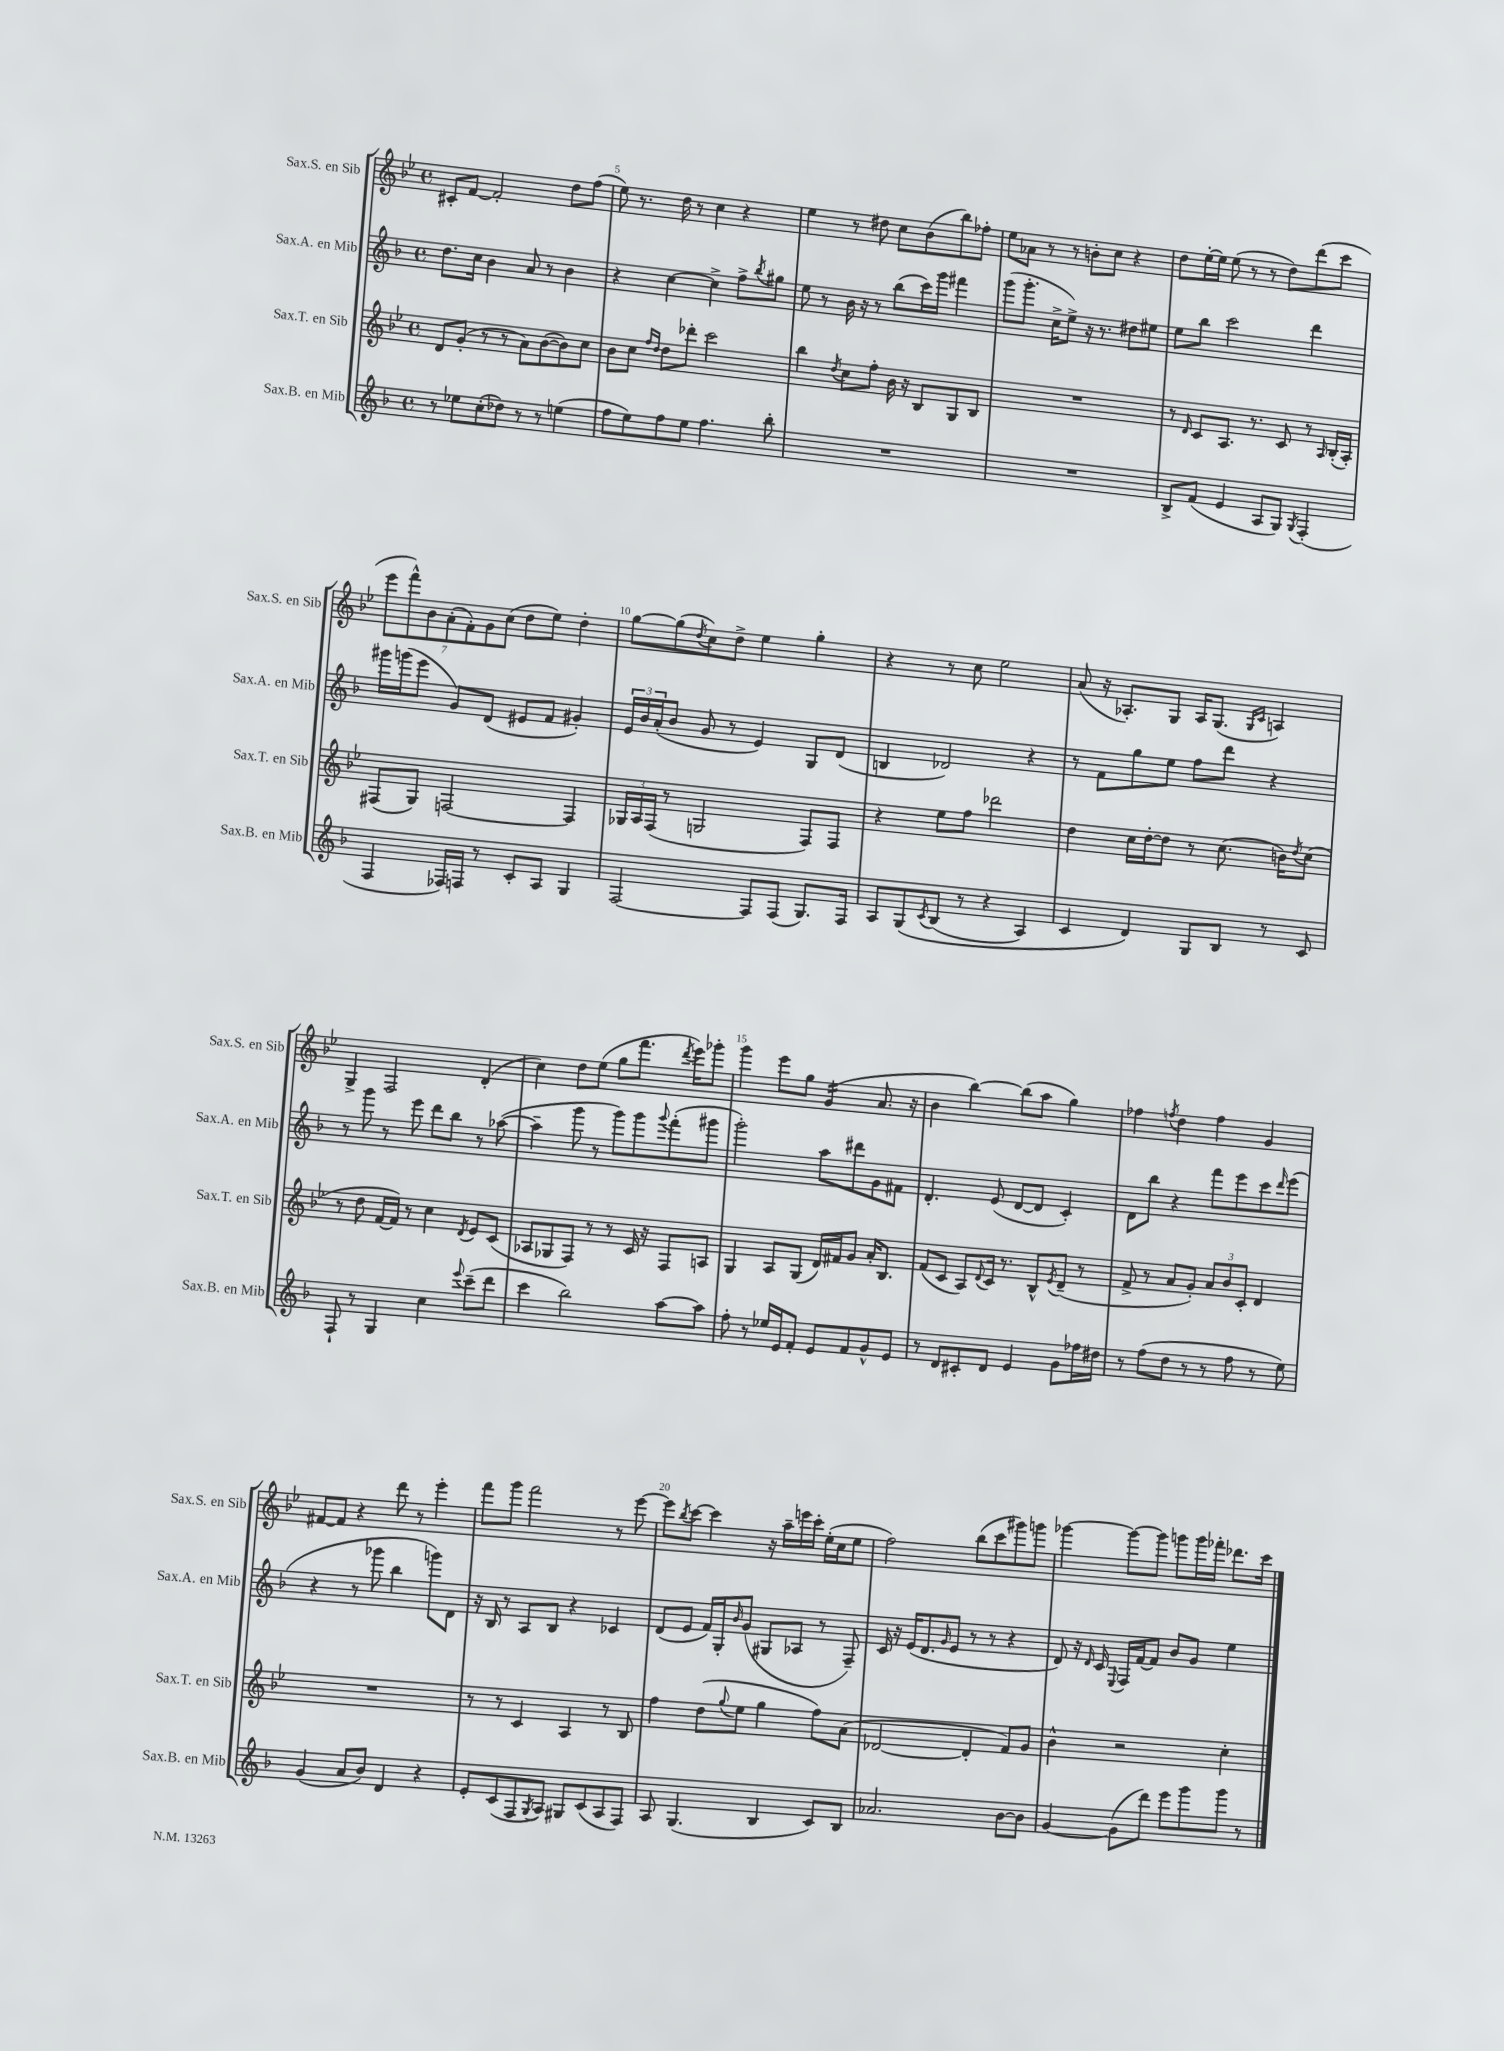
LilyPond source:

<<
\new StaffGroup <<
\new Staff = "s0" \with { instrumentName = "Sax.S. en Sib" shortInstrumentName = "Sax.S. en Sib" } {
    \clef treble \key bes \major \defaultTimeSignature \time 4/4
    cis'8-. f'8~ f'2-. d''8 f''8( |
    ees''8) r8. d''16 r8 c''4 r4 |
    ees''4 r8 dis''8 c''8 bes'8( bes''8) fes''8-. |
    ees''8 aes'8 r8 r8 b'8-. c''8 r4 |
    d''8 ees''16~-. ees''16 ees''8( r8 r8 d''8) d'''8( c'''8 |
    \tuplet 7/4 { ees'''8 f'''8-^) bes'8 a'8-.( f'8-.) g'8 c''8( } d''8 ees''8) d''4-. |
    g''8~ g''8( \acciaccatura { d''8 } c''8) d''8-> ees''4 g''4-. |
    r4 r8 c''8 ees''2 |
    a'8( r16 aes8.-.) g8 aes16 g8.( \grace { g16 c'16 } a4) |
    g4-> f2 d'4-.( |
    c''4) d''8 ees''8( g''8 f'''8. \acciaccatura { d'''8 } ees'''16) ges'''8-. |
    g'''4 ees'''8 g''8 g'4:16( a'8. r16 |
    bes'4 bes''4~) bes''8( a''8 g''4) |
    fes''4 \acciaccatura { f''8 } d''4 f''4 g'4 |
    fis'8~ fis'8 r4 d'''8 r8 ees'''4-. |
    f'''8 g'''8 f'''2 r8 ees'''8~ |
    ees'''8 \acciaccatura { bes''8 } c'''8~ c'''4 r16 a''16-- e'''16 c'''16-. ees''16-.( c''16 ees''8 |
    f''2) bes''8( c'''8 gis'''8) g'''8 |
    ges'''4~ ges'''8~ ges'''8 g'''8 g'''16 fes'''16-. des'''8. c'''16 \bar "|." |
}
\new Staff = "s1" \with { instrumentName = "Sax.A. en Mib" shortInstrumentName = "Sax.A. en Mib" } {
    \clef treble \key f \major \defaultTimeSignature \time 4/4
    d''8. c''16 bes'4 a'8 r8 bes'4 |
    r4 c''4~ c''4-> f''8-> \acciaccatura { bes''8 } gis''8 |
    e''8 r8 bes'16 r16 r8 bes''8( c'''16) g'''16 fis'''4 |
    g'''8( g'''8.-. c''16-> e''8->) r16 r8. dis''8 eis''8 |
    e''8 bes''8 c'''2 d'''4 |
    gis'''16 g'''16( e'''8 g'8) d'8( eis'8 f'8 gis'4-.) |
    \tuplet 3/2 { e'16 bes'16 a'16-.( } bes'8 g'8 r8 e'4) g8 d'8( |
    b4 des'2) r4 |
    r8 f'8 g''8 e''8 f''8 d'''8 r4 |
    r8 g'''8 r8 e'''8 d'''8 bes''8 r8 aes''8~( |
    aes''4-- g'''8 r8 g'''8) g'''8 \appoggiatura { g'''8 } f'''8-.( gis'''8 |
    g'''2-.) a''8 dis'''8 g'8 fis'8 |
    d'4.-. e'8( d'8~ d'8 c'4-.) |
    d'8 bes''8 r4 f'''8 e'''8 c'''8 \grace { d'''16 } e'''8( |
    r4 r8 ges'''8 bes''4 g'''8) d'8 |
    r16 bes16 r8 a8 bes8 r4 ces'4 |
    d'8( e'8 f'16) g16-. \grace { bes'16 } g'8( gis8 aes8 r8 f8--) |
    c'16 r16 e'16( d'8. \grace { g'16 } e'8 r8 r8 r4 |
    d'8) r16 \grace { d'16 } c'16 \appoggiatura { e8 } f16 f'16~ f'8 bes'8 g'8 e''4 \bar "|." |
}
\new Staff = "s2" \with { instrumentName = "Sax.T. en Sib" shortInstrumentName = "Sax.T. en Sib" } {
    \clef treble \key bes \major \defaultTimeSignature \time 4/4
    d'8 g'8-.( r8 r8 a'8) bes'8~( bes'8) c''8 |
    bes'8 c''8 \grace { f''16 d''16 } d''8 des'''8-. c'''2 |
    bes''4 \acciaccatura { d''8 } c''8 f''8-. bes'16 r16 bes8 g8 bes8 |
    R1 |
    r8 \grace { d'16 } c'8 a8. r8. c'8 r8 \grace { a16 } bes16-.( a16-.) |
    fis8( g8) f2~ f4 |
    \tuplet 3/2 { ges16 a16 f16( } r8 g2 f8) f8 |
    r4 ees''8 f''8 des'''2 |
    d''4 c''16 d''16~-. d''8 r8 c''8.( b'16) \acciaccatura { d''8 } c''8( |
    r8 d''8 f'16~ f'16) r8 c''4 \acciaccatura { d'8 } ees'8 c'8( |
    aes8 ges8 f8) r8 r8 c'16 r16 f8 a8 |
    g4 a8 g8( d'16) fis'16 g'8 a'16-. bes8. |
    f'8( c'8 a8) \appoggiatura { d'8 } c'16 r8. bes8-^ \acciaccatura { ees'8 } d'8--( r8 |
    f'8-> r8 a'8 g'8-.) \tuplet 3/2 { a'8 bes'8 c'8-. } d'4 |
    R1 |
    r8 r8 c'4 a4 r8 bes8 |
    f''4 d''8( \appoggiatura { g''8 } ees''8 g''4 f''8) a'8( |
    des'2~ des'4-. f'8) g'8 |
    bes'4-^ r2 c''4-. \bar "|." |
}
\new Staff = "s3" \with { instrumentName = "Sax.B. en Mib" shortInstrumentName = "Sax.B. en Mib" } {
    \clef treble \key f \major \defaultTimeSignature \time 4/4
    r8 ees''8 c''8-.( des''8) r8 r8 e''4( |
    f''8 e''8) f''8 e''8 f''4. bes''8-. |
    R1 |
    R1 |
    bes8-> f'8( e'4 a8 g8) \acciaccatura { g8 } f4-.( |
    f4 fes16) f16 r8 c'8-. a8 g4 |
    f2~ f8 f8( g8.) f16 |
    a8 g8\( \acciaccatura { c'8 } bes8( r8 r4 a4) |
    c'4 d'4\) g8 bes8 r8 c'8 |
    f8-! r8 g4 c''4 \appoggiatura { e'''8 } c'''8--( d'''8 |
    c'''4 bes''2) a''8~ a''8 |
    f''8-. r8 ees''16 e'16 f'8-. e'8 f'8 g'8-^ e'8 |
    r8 d'8 cis'8-. d'8 e'4 g'8 fes''16 dis''16 |
    r8 f''8( d''8 r8 r8 f''8 r8 e''8) |
    g'4( a'8 bes'8) d'4 r4 |
    e'8-. c'8( f8 \acciaccatura { g8 } a8) gis8 c'8( a8 f8) |
    a8 g4.( bes4 c'8) bes8 |
    aes'2. bes'8~ bes'8 |
    g'4~ g'8( d'''8) e'''8 g'''8 g'''8 r8 \bar "|." |
}
>>
>>
\layout { \context { \Score currentBarNumber = #4 \override BarNumber.break-visibility = ##(#f #t #t) barNumberVisibility = #(every-nth-bar-number-visible 5) } }
